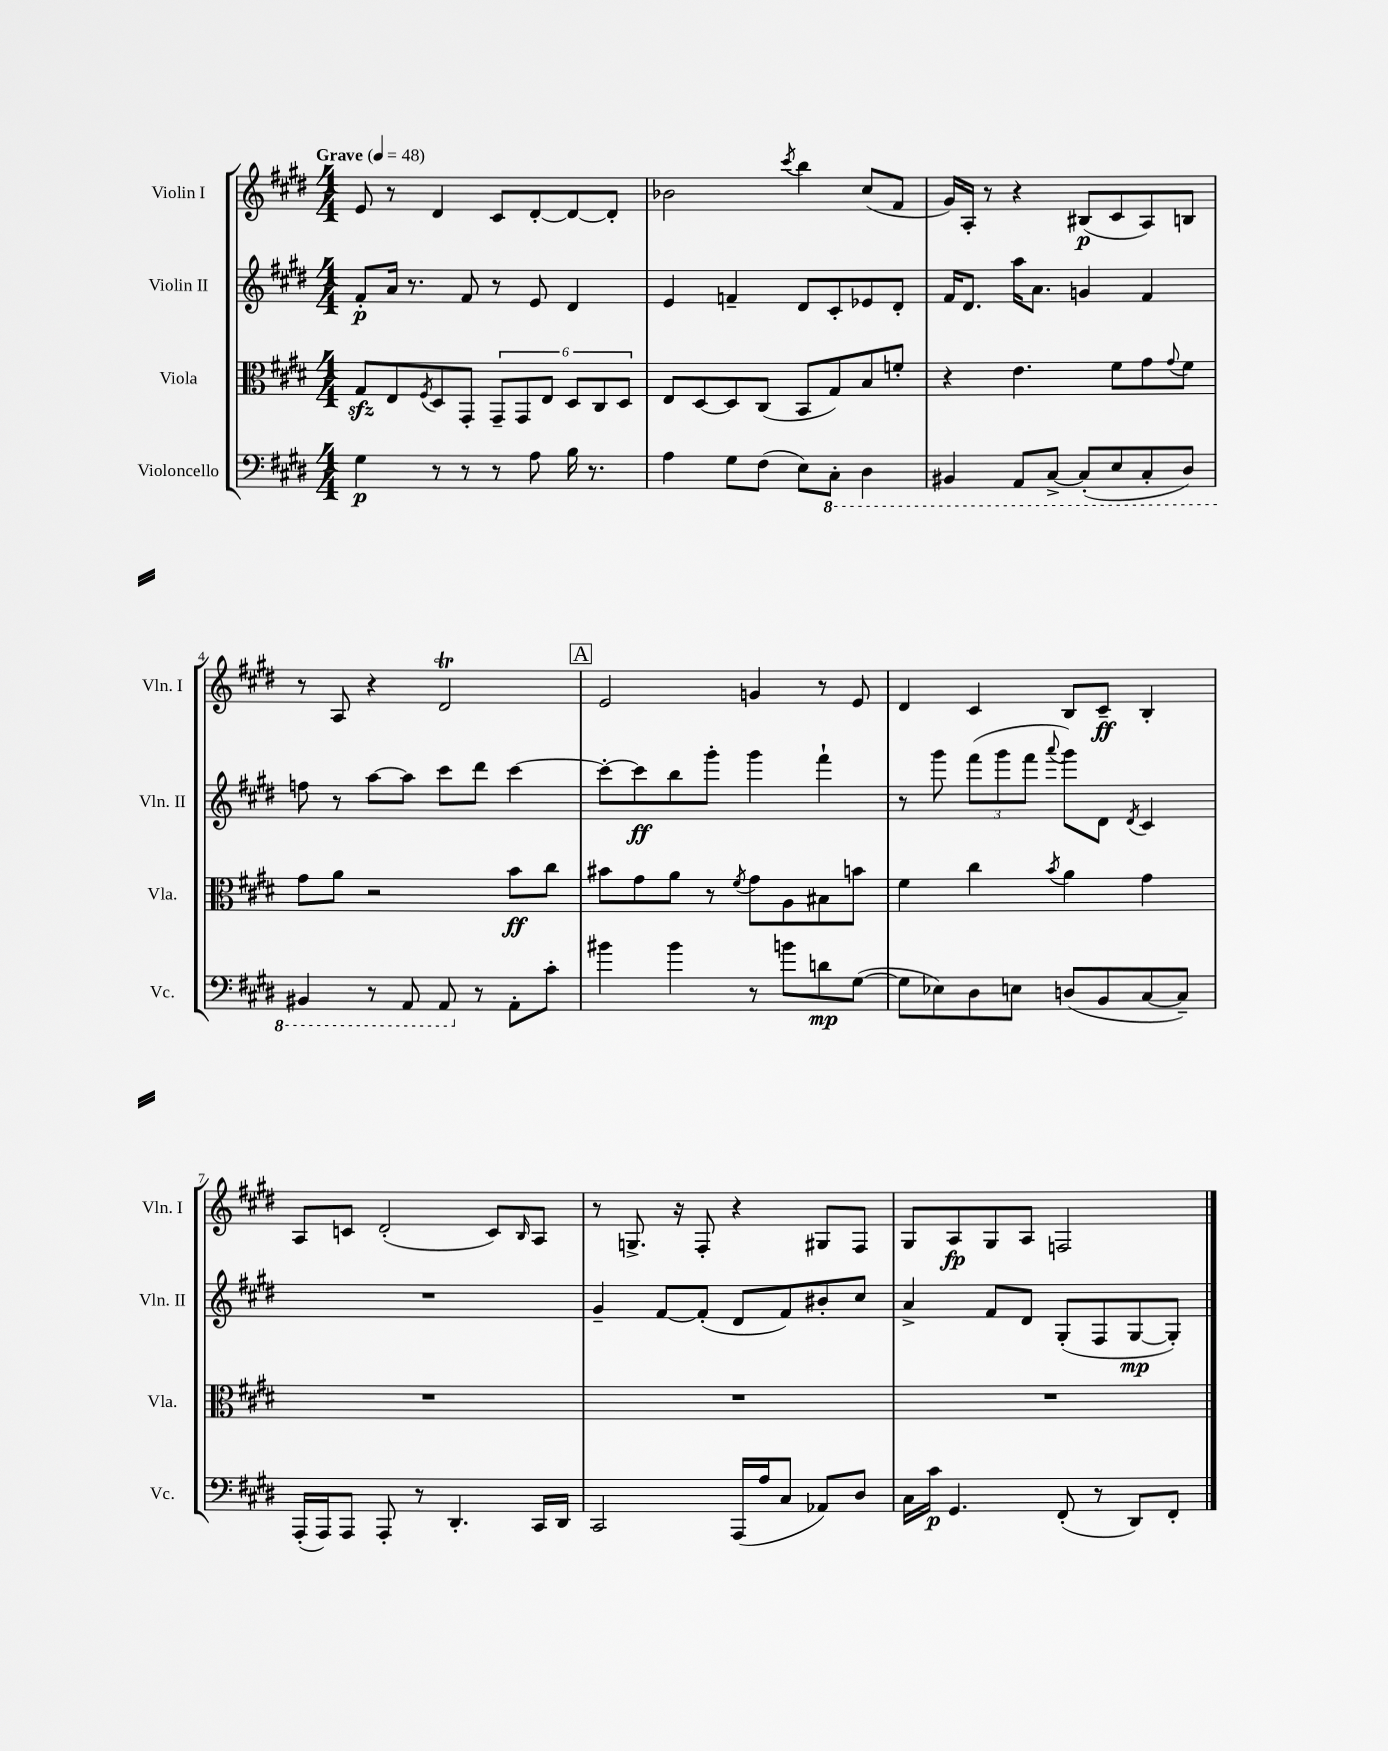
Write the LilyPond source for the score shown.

<<
\new StaffGroup <<
\new Staff = "s0" \with { instrumentName = "Violin I" shortInstrumentName = "Vln. I" } {
    \clef treble \key e \major \numericTimeSignature \time 4/4 \tempo "Grave" 4 = 48
    e'8 r8 dis'4 cis'8 dis'8~-. dis'8~ dis'8-. |
    bes'2 \acciaccatura { cis'''8 } b''4 cis''8( fis'8 |
    gis'16) a16-. r8 r4 bis8\p( cis'8 a8) b8 |
    r8 a8 r4 dis'2\trill |
    \mark \markup { \box "A" } e'2 g'4 r8 e'8 |
    dis'4 cis'4 b8 cis'8--\ff b4-. |
    a8 c'8 dis'2-.( c'8) \grace { b16 } a8 |
    r8 g8.-> r16 fis8-. r4 gis8 fis8 |
    gis8 a8\fp gis8 a8 f2 \bar "|." |
}
\new Staff = "s1" \with { instrumentName = "Violin II" shortInstrumentName = "Vln. II" } {
    \clef treble \key e \major \numericTimeSignature \time 4/4
    fis'8-.\p a'16 r8. fis'8 r8 e'8 dis'4 |
    e'4 f'4-- dis'8 cis'8-. ees'8 dis'8-. |
    fis'16 dis'8. a''16 a'8. g'4 fis'4 |
    f''8 r8 a''8~ a''8 cis'''8 dis'''8 cis'''4~ |
    \mark \markup { \box "A" } cis'''8~-. cis'''8\ff b''8 gis'''8-. gis'''4 fis'''4-! |
    r8 gis'''8 \tuplet 3/2 { fis'''8( gis'''8 fis'''8 } \appoggiatura { a'''8 } gis'''8) dis'8 \acciaccatura { dis'8 } cis'4 |
    R1 |
    gis'4-- fis'8~ fis'8-.( dis'8 fis'8) bis'8-. cis''8 |
    a'4-> fis'8 dis'8 gis8-.( fis8 gis8~\mp gis8-.) \bar "|." |
}
\new Staff = "s2" \with { instrumentName = "Viola" shortInstrumentName = "Vla." } {
    \clef alto \key e \major \numericTimeSignature \time 4/4
    gis8\sfz e8 \acciaccatura { fis8 } dis8 gis,8-. \tuplet 6/4 { gis,8-- gis,8 e8 dis8 cis8 dis8 } |
    e8 dis8~ dis8 cis8( b,8 gis8) b8 f'8-. |
    r4 e'4. fis'8 gis'8 \appoggiatura { gis'8 } fis'8 |
    gis'8 a'8 r2 b'8\ff cis''8 |
    \mark \markup { \box "A" } bis'8 gis'8 a'8 r8 \acciaccatura { fis'8 } gis'8 a8 bis8 b'8 |
    fis'4 cis''4 \acciaccatura { b'8 } a'4 gis'4 |
    R1 |
    R1 |
    R1 \bar "|." |
}
\new Staff = "s3" \with { instrumentName = "Violoncello" shortInstrumentName = "Vc." } {
    \clef bass \key e \major \numericTimeSignature \time 4/4
    gis4\p r8 r8 r8 a8 b16 r8. |
    a4 gis8 fis8( e8) \ottava #-1 cis,8-. dis,4 |
    bis,,4 a,,8 cis,8~-> cis,8-.( e,8 cis,8-. dis,8) |
    bis,,4 r8 a,,8 a,,8 \ottava #0 r8 a,8-. cis'8-. |
    \mark \markup { \box "A" } bis'4 bis'4 r8 b'8 d'8\mp gis8~( |
    gis8 ees8) dis8 e8 d8( b,8 cis8~ cis8--) |
    a,,16-.( a,,16) a,,8 a,,8-. r8 dis,4.-. cis,16 dis,16 |
    cis,2 a,,16( a16 cis8 aes,8) dis8 |
    cis16 cis'16\p gis,4. fis,8-.( r8 dis,8) fis,8-. \bar "|." |
}
>>
>>
